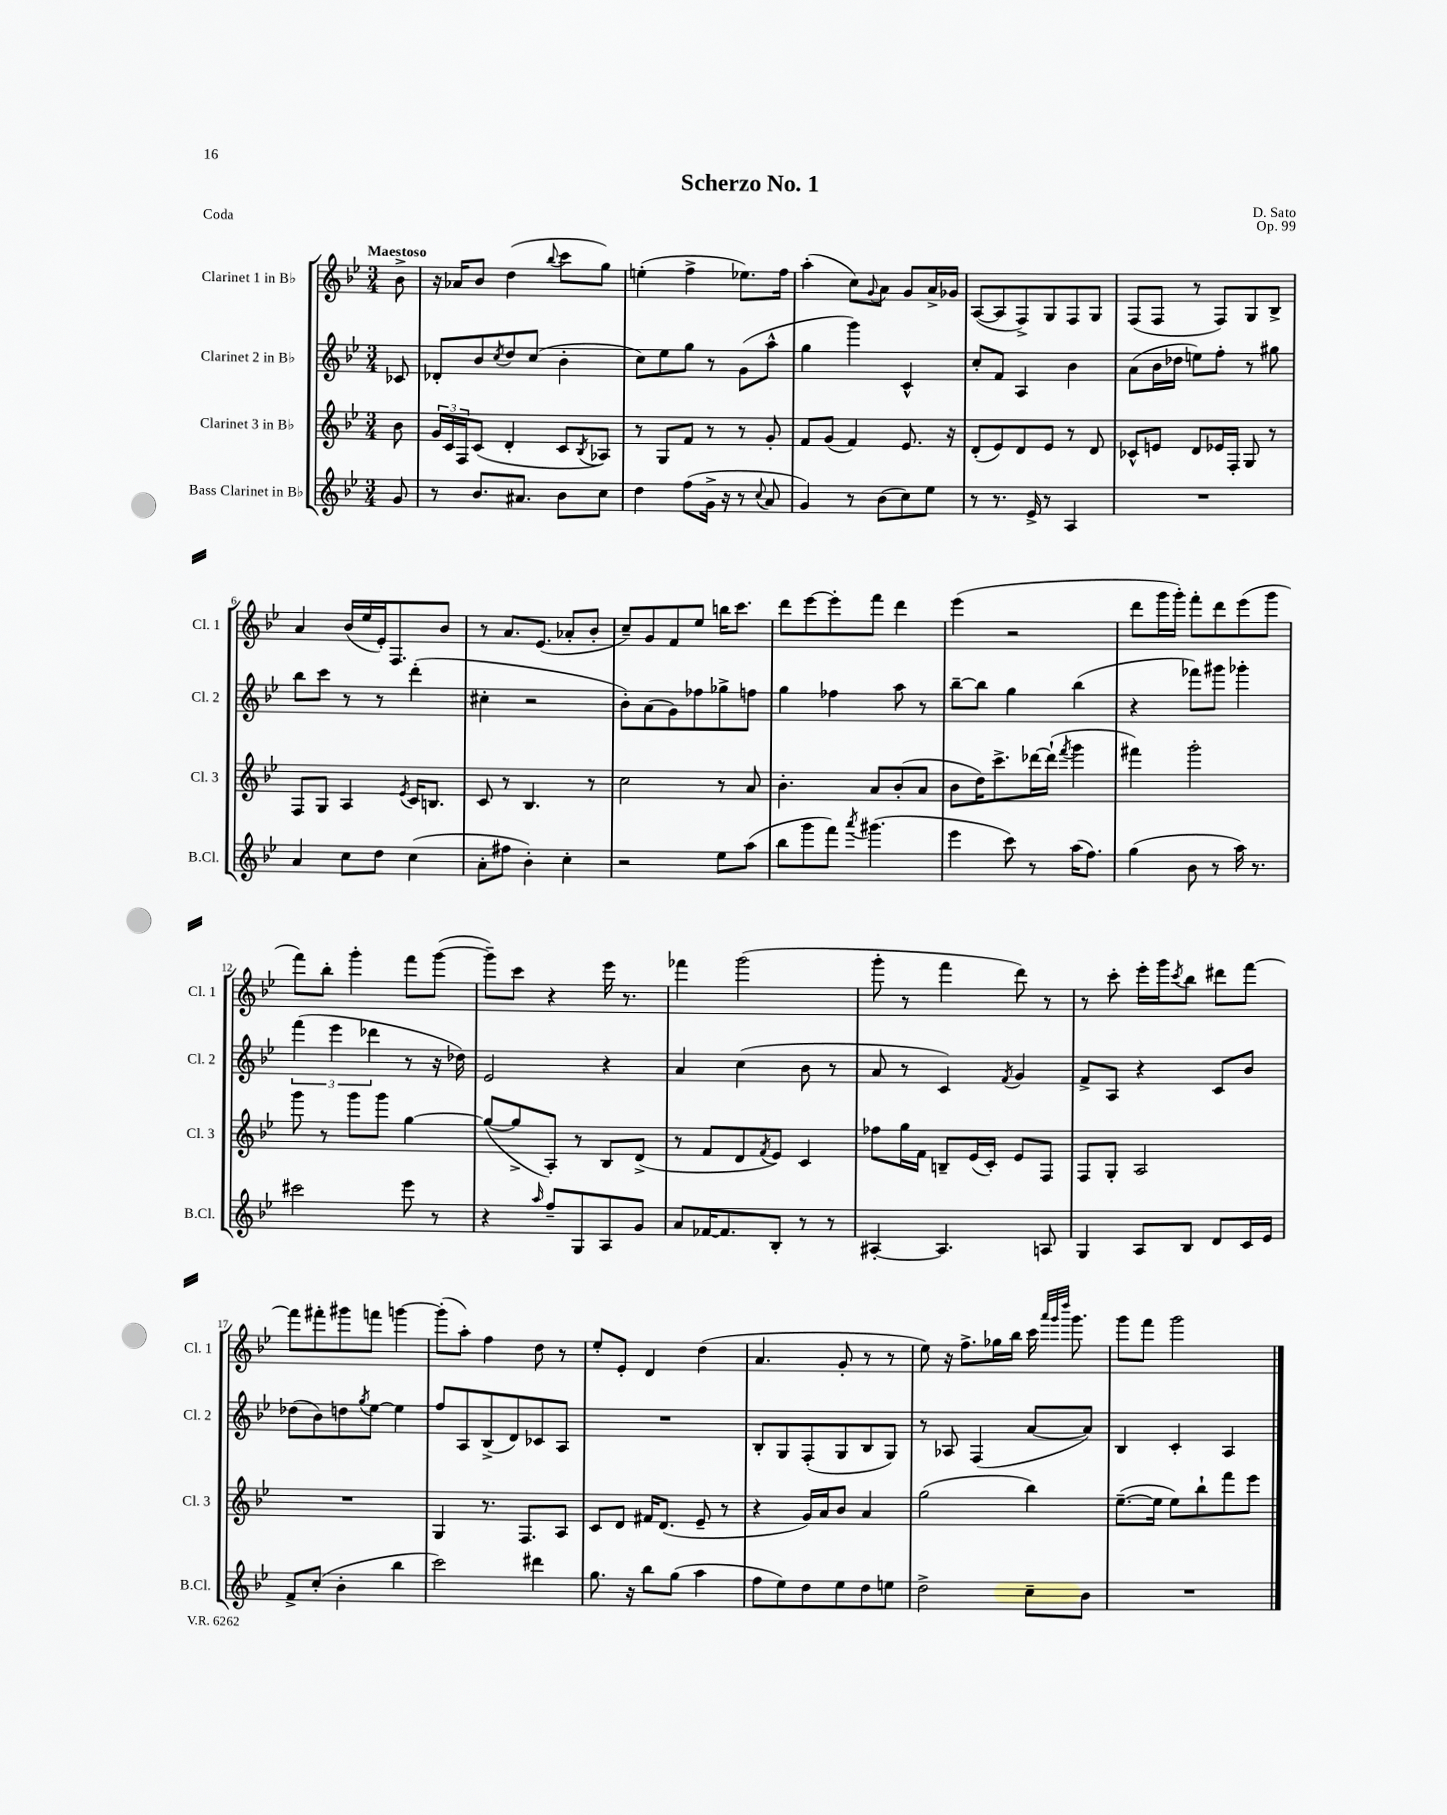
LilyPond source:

\header { title = "Scherzo No. 1" composer = "D. Sato" opus = "Op. 99" piece = "Coda" }
<<
\new StaffGroup <<
\new Staff = "s0" \with { instrumentName = "Clarinet 1 in Bb" shortInstrumentName = "Cl. 1" } {
    \clef treble \key bes \major \numericTimeSignature \time 3/4 \partial 8 \tempo "Maestoso"
    bes'8-> |
    r16 aes'16 bes'8 d''4( \appoggiatura { bes''8 } c'''8 g''8) |
    e''4-.( f''4-> ees''8.) f''16 |
    a''4-.( c''8) \appoggiatura { g'8 } a'8 g'8 a'16-> ges'16 |
    a8~( a8 f8->) g8 f8 g8 |
    f8( f8 r8 f8) g8 bes8-> |
    a'4 bes'16( ees''16 ees'16-.) f8. bes'8 |
    r8 a'8. ees'8.( aes'8-. bes'8-. |
    c''8--) g'8 f'8 ees''8 b''16 c'''8. |
    d'''8 ees'''8~ ees'''8-. f'''8 d'''4 |
    ees'''4( r2 |
    d'''8 g'''16 g'''16-.) f'''8-. d'''8 ees'''8( g'''8 |
    f'''8) bes''8-. g'''4-. f'''8 g'''8~( |
    g'''8--) c'''8 r4 ees'''16 r8. |
    fes'''4 g'''2( |
    g'''8-. r8 f'''4 d'''8) r8 |
    r8 c'''8-. ees'''16-. g'''16 \acciaccatura { c'''8 } bes''8 dis'''8 f'''8~ |
    f'''8 fis'''8-. gis'''8 f'''8 g'''4~ |
    g'''8-.( a''8-.) f''4 d''8 r8 |
    ees''8-. ees'8-. d'4 d''4( |
    a'4. g'8-. r8 r8 |
    ees''8) r16 f''8.-> ges''16 bes''16 c'''16 \grace { a'''32 g'''32 d''''32 } g'''8. |
    g'''8 f'''8 g'''2 \bar "|." |
}
\new Staff = "s1" \with { instrumentName = "Clarinet 2 in Bb" shortInstrumentName = "Cl. 2" } {
    \clef treble \key bes \major \numericTimeSignature \time 3/4 \partial 8
    ces'8 |
    des'8-. bes'8 \acciaccatura { c''8 } d''8 c''8( bes'4-. |
    c''8) ees''8 g''8 r8 g'8( a''8-^ |
    g''4 g'''4) c'4-^ |
    c''8-. f'8 a4 bes'4 |
    a'8( bes'16 des''16 e''8) f''8-. r8 gis''8 |
    bes''8 c'''8 r8 r8 d'''4-.( |
    cis''4-. r2 |
    bes'8-.) a'8( g'8) fes''8 ges''8-> f''8 |
    g''4 fes''4 a''8 r8 |
    bes''8~-- bes''8 g''4 bes''4( |
    r4 fes'''8) gis'''8 ges'''4-. |
    \tuplet 3/2 { f'''4( ees'''4 des'''4 } r8 r16 des''16) |
    ees'2 r4 |
    a'4 c''4( bes'8 r8 |
    a'8 r8 c'4) \acciaccatura { f'8 } g'4 |
    f'8-> a8 r4 c'8 bes'8 |
    des''8( bes'8) d''8 \acciaccatura { g''8 } ees''8~ ees''4 |
    f''8 a8 bes8->( d'8) ces'8 a8 |
    R2. |
    bes8-. g8 f8-.( g8 bes8 g8) |
    r8 aes8 f4( a'8~ a'8) |
    bes4 c'4-. a4 \bar "|." |
}
\new Staff = "s2" \with { instrumentName = "Clarinet 3 in Bb" shortInstrumentName = "Cl. 3" } {
    \clef treble \key bes \major \numericTimeSignature \time 3/4 \partial 8
    bes'8 |
    \tuplet 3/2 { g'16 c'16 f16 } c'8( d'4-. c'8 \acciaccatura { bes8 } aes8) |
    r8 g8 f'8 r8 r8 g'8-. |
    f'8 g'8( f'4) ees'8. r16 |
    d'8-.( ees'8) d'8 ees'8 r8 d'8 |
    ces'8-^ e'8 d'8 ees'16 f16-. g8 r8 |
    f8 g8 a4 \acciaccatura { ees'8 } c'16 b8. |
    c'8 r8 bes4. r8 |
    c''2 r8 a'8 |
    bes'4.-. a'8 bes'8-.( a'8 |
    bes'8 d''16) c'''8.-> des'''16~ des'''16-!( \acciaccatura { f'''8 } g'''4 |
    fis'''4) g'''2-. |
    g'''8 r8 g'''8 g'''8 g''4~ |
    g''8~( g''8-> a8-.) r8 bes8 d'8->( |
    r8 f'8 d'8 \acciaccatura { f'8 } ees'8) c'4 |
    fes''8 g''16 f'16 b8-- ees'16( c'16-.) ees'8 f8 |
    f8 g8-. a2 |
    R2. |
    g4 r8. f8. a8 |
    c'8 d'8 fis'16 d'8.( ees'8-- r8 |
    r4 g'16) a'16 bes'8 a'4 |
    g''2( bes''4) |
    ees''8.~--( ees''16 ees''8) bes''8-! f'''8 ees'''8 \bar "|." |
}
\new Staff = "s3" \with { instrumentName = "Bass Clarinet in Bb" shortInstrumentName = "B.Cl." } {
    \clef treble \key bes \major \numericTimeSignature \time 3/4 \partial 8
    g'8 |
    r8 bes'8. ais'8. bes'8 c''8 |
    d''4 f''8( g'16-> r16 r8 \appoggiatura { c''8 } a'8 |
    g'4) r8 bes'8( c''8) ees''8 |
    r8 r8. ees'16-> r8 a4 |
    R2. |
    a'4 c''8 d''8 c''4( |
    a'8-. fis''8 bes'4-.) c''4-. |
    r2 ees''8 a''8( |
    bes''8 g'''8 f'''8) \acciaccatura { a'''8 } gis'''4.( |
    ees'''4 c'''8) r8 a''16( f''8.) |
    g''4( bes'8 r8 a''16) r8. |
    cis'''2 ees'''8 r8 |
    r4 \grace { a''16 } f''8-- g8 a8 g'8 |
    a'8 fes'16~ fes'8. bes8-. r8 r8 |
    ais4~-. ais4. a8 |
    g4 a8 bes8 d'8 c'16 ees'16 |
    f'8-> c''8-.( bes'4-. bes''4 |
    c'''2) dis'''4 |
    g''8. r16 bes''8 g''8( a''4 |
    f''8 ees''8) d''8 ees''8 d''8 e''8 |
    d''2-> c''8-- bes'8 |
    R2. \bar "|." |
}
>>
>>
